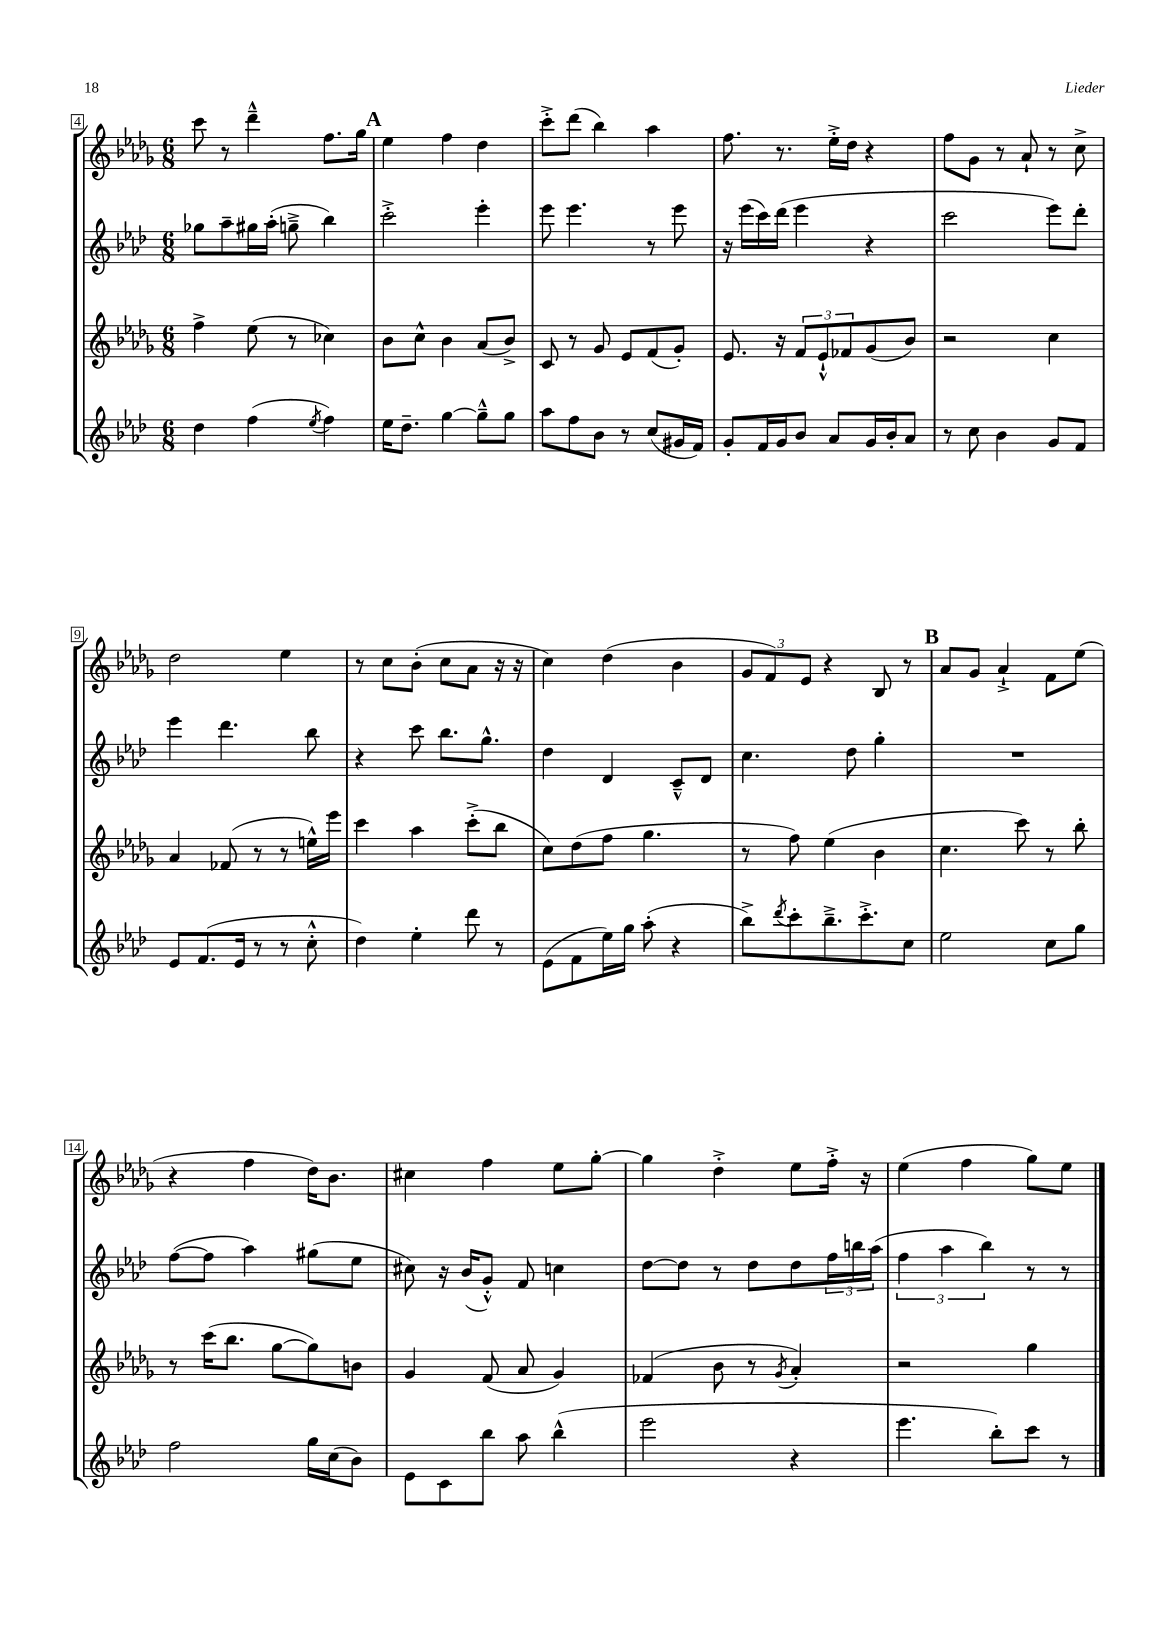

**kern	**kern	**kern	**kern
*staff4	*staff3	*staff2	*staff1
*clefG2	*clefG2	*clefG2	*clefG2
*k[b-e-a-d-]	*k[b-e-a-d-g-]	*k[b-e-a-d-]	*k[b-e-a-d-g-]
*M6/8	*M6/8	*M6/8	*M6/8
4dd-\	4ff^\	8gg-\L	8ccc\
.	.	8aa-~\	8r
(4ff\	(8ee-\	16gg#\L	4ddd-~^^\
.	.	(16aa-'\JJ	.
.	8r	8gg~^\	.
8qee-/	.	.	.
4ff\)	4cc-\)	4bb-\)	8.ff\L
.	.	.	16gg-\Jk
=	=	=	=
16ee-\LK	8b-\L	2ccc'^\	4ee-\
8.dd-~\J	.	.	.
.	8cc^^\J	.	.
[4gg\	4b-\	.	4ff\
8gg~^^\]L	(8a-/L	4eee-'\	4dd-\
8gg\J	8b-^/J)	.	.
=	=	=	=
8aa-\L	8c/	8eee-\	8ccc'^\L
8ff\	8r	4.eee-\	(8ddd-\J
8b-\J	8g-/	.	4bb-\)
8r	8e-/L	.	.
(8cc/L	(8f/	8r	4aa-\
16g#/L	8g-'/J)	8eee-\	.
16f/JJ)	.	.	.
=	=	=	=
8g'/L	8.e-/	16r	8.ff\
.	.	(16eee-\LL	.
16f/L	.	16ccc\)	.
16g/J	16r	(16ddd-\JJ	8.r
8b-/J	12f/L	4eee-\	.
.	12e-`^^/	.	.
8a-/L	.	.	16ee-'^\LL
.	12f-/	.	.
.	.	.	16dd-\JJ
16g/L	(8g-/	4r	4r
16b-'/J	.	.	.
8a-/J	8b-/J)	.	.
=	=	=	=
8r	2r	2ccc\	8ff\L
8cc\	.	.	8g-\J
4b-\	.	.	8r
.	.	.	8a-`/
8g/L	4cc\	8eee-\L)	8r
8f/J	.	8ddd-'\J	8cc^\
=	=	=	=
8e-/L	4a-/	4eee-\	2dd-\
(8.f/	.	.	.
.	(8f-/	4.ddd-\	.
16e-/Jk	.	.	.
8r	8r	.	.
8r	8r	.	4ee-\
8cc'^^\	16ee^^\LL)	8bb-\	.
.	16eee-\JJ	.	.
=	=	=	=
4dd-\)	4ccc\	4r	8r
.	.	.	8cc\L
4ee-'\	4aa-\	8ccc\	(8b-'\J
.	.	8.bb-\L	8cc\L
8ddd-\	(8ccc'^\L	.	8a-\J
.	.	8.gg^^\J	.
8r	8bb-\J	.	16r
.	.	.	16r
=	=	=	=
(8e-\L	8cc\L)	4dd-\	4cc\)
8f\	(8dd-\	.	.
16ee-\L)	8ff\J	4d-/	(4dd-\
16gg\JJ	.	.	.
(8aa-'\	4.gg-\	.	.
4r	.	8c~^^/L	4b-\
.	.	8d-/J	.
=	=	=	=
8bb-^\L)	8r	4.cc\	12g-/L
.	.	.	12f/)
8qddd-/	.	.	.
8ccc'\	8ff\)	.	.
.	.	.	12e-/J
8.bb-~^\	(4ee-\	.	4r
.	.	8dd-\	.
8.ccc'^\	.	.	.
.	4b-\	4gg'\	8B-/
8cc\J	.	.	8r
=	=	=	=
2ee-\	4.cc\	2.r	8a-/L
.	.	.	8g-/J
.	.	.	4a-`^/
.	8ccc\)	.	.
8cc\L	8r	.	8f\L
8gg\J	8bb-'\	.	(8ee-\J
=	=	=	=
2ff\	8r	([8ff\L	4r
.	(16ccc\LK	8ff\]J	.
.	8.bb-\J	.	.
.	.	4aa-\)	4ff\
.	[8gg-\L	.	.
16gg\LL	8gg-\])	(8gg#\L	16dd-\LK)
(16cc\J	.	.	8.b-\J
8b-\J)	8b\J	8ee-\J	.
=	=	=	=
8e-\L	4g-/	8cc#\)	4cc#\
8c\	.	16r	.
.	.	(16b-/LK	.
8bb-\J	(8f/	8g'^^/J)	4ff\
8aa-\	8a-/	8f/	.
(4bb-^^\	4g-/)	4cc\	8ee-\L
.	.	.	[8gg-'\J
=	=	=	=
2eee-\	(4f-/	[8dd-\L	4gg-\]
.	.	8dd-\]J	.
.	8b-\	8r	4dd-'^\
.	8r	8dd-\L	.
.	8qg-/	.	.
4r	4a-'/)	8dd-\	8ee-\L
.	.	24ff\L	16ff'^\Jk
.	.	24bb\	.
.	.	.	16r
.	.	(24aa-\JJ	.
=	=	=	=
4.eee-\	2r	6ff\	(4ee-\
.	.	6aa-\	.
.	.	.	4ff\
.	.	6bb-\)	.
8bb-'\L)	.	.	.
8ccc\J	4gg-\	8r	8gg-\L)
8r	.	8r	8ee-\J
==	==	==	==
*-	*-	*-	*-
